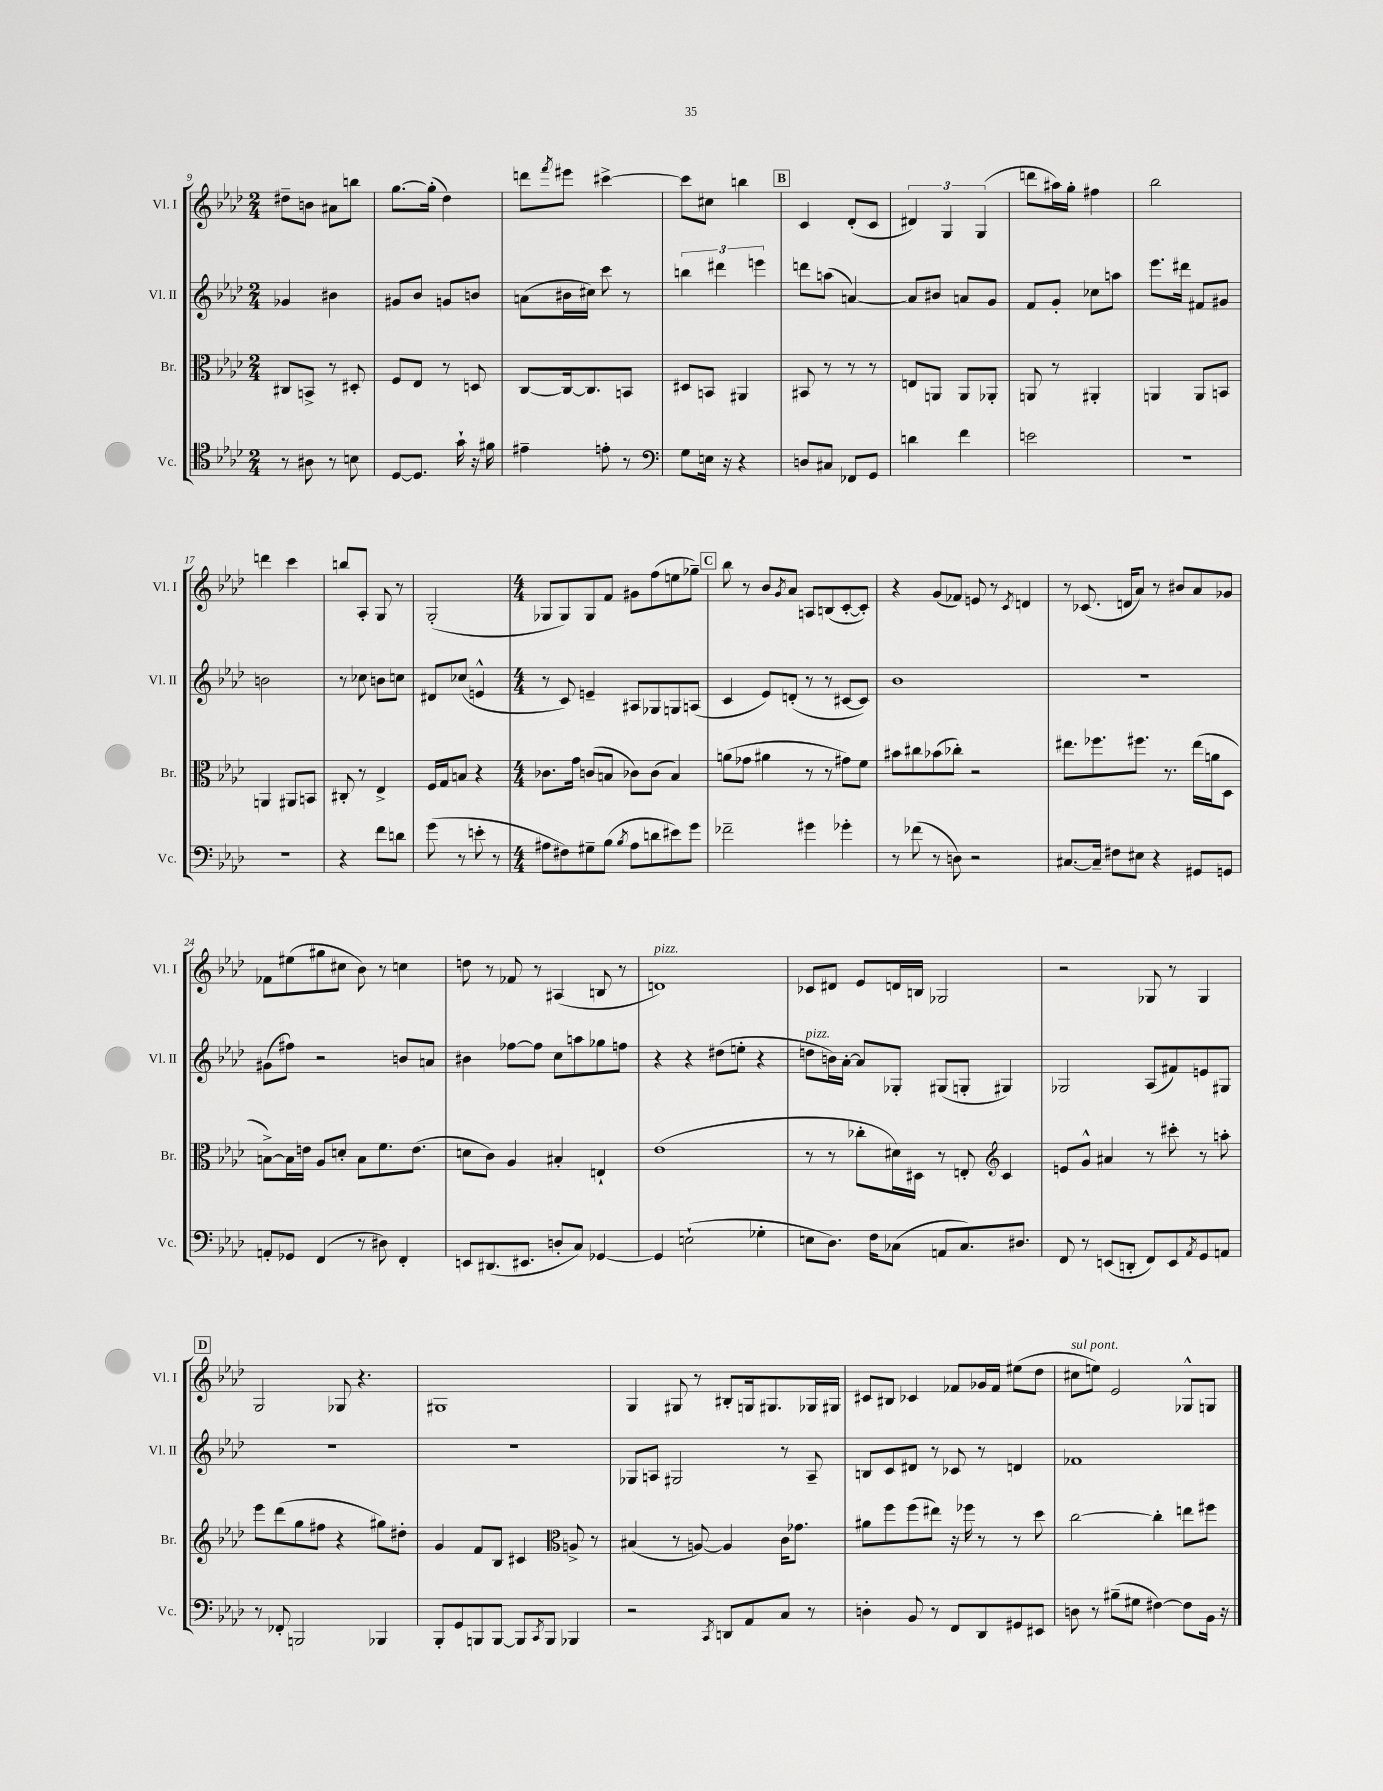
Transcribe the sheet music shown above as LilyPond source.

<<
\new StaffGroup <<
\new Staff = "s0" \with { instrumentName = "Vl. I" shortInstrumentName = "Vl. I" } {
    \clef treble \key aes \major \numericTimeSignature \time 2/4
    dis''8-- b'8 ais'8 b''8 |
    g''8.~ g''16-.( des''4) |
    d'''8 \acciaccatura { f'''8 } eis'''8 cis'''4~-> |
    cis'''8 cis''8 b''4 |
    \mark \markup { \box "B" } c'4 des'8-.( c'8 |
    \tuplet 3/2 { dis'4) g4 g4( } |
    d'''8 ais''16) g''16-. fis''4 |
    bes''2 |
    d'''4 c'''4 |
    b''8 aes8-. g8 r8 |
    g2-.( |
    \numericTimeSignature \time 4/4 ges8 ges8) ges8 f'8 gis'8 f''8( e''8 ges''8--) |
    \mark \markup { \box "C" } bes''8 r8 bes'8 \acciaccatura { g'8 } aes'8 a8 b8( c'8~-. c'8-.) |
    r4 g'8( fes'8) e'8 r8 \acciaccatura { c'8 } d'4 |
    r8 ces'8.( d'16 aes'8) r8 bis'8 aes'8 ges'8 |
    fes'8 eis''8( gis''8 cis''8 bes'8) r8 c''4 |
    d''8 r8 fes'8 r8 ais4( b8 r8 |
    d'1^\markup { \italic "pizz." }) |
    ces'8 dis'8 ees'8 d'16 b16 ges2 |
    r2 ges8 r8 ges4 |
    \mark \markup { \box "D" } g2 ges8 r4. |
    gis1 |
    g4 gis8 r8 bis8-. g16 gis8. ges16 gis16 |
    cis'8 bis8 ces'4 fes'8 ges'16 fes'16 eis''8( des''8 |
    cis''8^\markup { \italic "sul pont." } e''8) ees'2 ges8-^ g8 \bar "|." |
}
\new Staff = "s1" \with { instrumentName = "Vl. II" shortInstrumentName = "Vl. II" } {
    \clef treble \key aes \major \numericTimeSignature \time 2/4
    ges'4 bis'4 |
    gis'8 bes'8 g'8 b'8 |
    a'8( bis'16 cis''16) c'''8 r8 |
    \tuplet 3/2 { b''4 dis'''4 e'''4 } |
    \mark \markup { \box "B" } d'''8 a''8( a'4~) |
    a'8 bis'8 a'8 g'8 |
    f'8 g'8-. ces''8 a''8 |
    ees'''8. dis'''16 fis'8 gis'8 |
    b'2 |
    r8 ces''8 b'8 c''8 |
    dis'8 ces''8( e'4-^ |
    \numericTimeSignature \time 4/4 r8 c'8) e'4-- ais8 ges8 g8 a8( |
    \mark \markup { \box "C" } c'4 ees'8) d'8-.( r8 r8 cis'8~ cis'8) |
    bes'1 |
    R1 |
    gis'8( fis''8) r2 b'8 a'8 |
    bis'4 fes''8~ fes''8 c''8 a''8 ges''8 f''8 |
    r4 r4 dis''8( e''8-. r4 |
    d''8^\markup { \italic "pizz." } b'16) aes'16~-. aes'8 ges8-. gis8( g8-. gis4) |
    ges2 aes8( fis'8) e'8 gis8 |
    \mark \markup { \box "D" } R1 |
    R1 |
    ges8 a8 gis2 r8 a8-- |
    b8 c'8 dis'8 r8 ces'8 r8 d'4 |
    fes'1 \bar "|." |
}
\new Staff = "s2" \with { instrumentName = "Br." shortInstrumentName = "Br." } {
    \clef alto \key aes \major \numericTimeSignature \time 2/4
    cis8 b,8-> r8 dis8-. |
    f8 ees8 r8 d8 |
    c8~ c16~ c8. b,8 |
    dis8 b,8 ais,4 |
    \mark \markup { \box "B" } bis,8 r8 r8 r8 |
    e8 a,8 a,8 aes,8-. |
    a,8 r8 ais,4-. |
    a,4 a,8 b,8 |
    a,4 ais,8 b,8 |
    cis8-. r8 ees4-> |
    f16 g16 b8 r4 |
    \numericTimeSignature \time 4/4 ces'8. g'16 c'8( b8 ces'8) ces'8( b4) |
    \mark \markup { \box "C" } a'8( ges'8 ais'4 r8 r8 gis'8) f'8 |
    bis'8 cis''8 bes'8( ces''8-.) r2 |
    eis''8. fes''8. fis''8. r8. eis''16( a'16 des8 |
    b8~->) b16 e'16 aes8 d'8-. b8 f'8. e'8.( |
    d'8 c'8) aes4 bis4-. e4-! |
    ees'1( |
    r8 r8 ces''8-. dis'16) dis16 r8 e8-. \clef treble c'4 |
    e'8 g'8-^ ais'4 r8 cis'''8-. r8 a''8-. |
    \mark \markup { \box "D" } ees'''8 des'''8( g''8 fis''8 r4 gis''8) dis''8-. |
    g'4 f'8 bes8 cis'4 a8-> r8 |
    \clef alto bis4( r8 a8~) a4 c'16 ges'8. |
    ais'8 f''8 f''8( eis''8) r16 fes''16 r8 r8 des''8 |
    c''2~ c''4-. e''8 fis''8 \bar "|." |
}
\new Staff = "s3" \with { instrumentName = "Vc." shortInstrumentName = "Vc." } {
    \clef tenor \key aes \major \numericTimeSignature \time 2/4
    r8 ais8 r8 b8 |
    des8~ des8. g'16-! r16 fis'16 |
    eis'4-- e'8-. r8 |
    \clef bass g8 e16 r16 r4 |
    \mark \markup { \box "B" } d8 cis8 fes,8 g,8 |
    d'4 f'4 |
    e'2 |
    R2 |
    r2 |
    r4 f'8 d'8 |
    g'8( r8 e'8-. r8 |
    \numericTimeSignature \time 4/4 ais8 fis8) gis8-- bes8( \acciaccatura { bes8 } ais8 d'8 eis'8) g'8 |
    \mark \markup { \box "C" } fes'2-- gis'4 ges'4-. |
    r8 fes'8( r8 d8) r2 |
    cis8.~ cis16-- fis8 eis8 r4 gis,8 g,8 |
    a,8-. ges,8 f,4( r8 dis8) f,4-. |
    e,8 dis,8.( eis,8. d8-. c8) ges,4~ |
    ges,4 e2-!( ges4-. |
    e8 des8.) f16 ces8( a,8 ces8.) dis8. |
    f,8 r8 e,8( d,8-. f,8) e,8 \acciaccatura { aes,8 } g,8 a,8 |
    \mark \markup { \box "D" } r8 fes,8-. b,,2 bes,,4 |
    bes,,8-. g,8 b,,8 b,,8~ b,,8 \acciaccatura { c,8 } b,,8 bes,,4 |
    r2 \acciaccatura { c,8 } d,8 aes,8 c8 r8 |
    d4-. bes,8 r8 f,8 des,8 gis,8 eis,8 |
    d8 r8 bis8--( gis8 fis4~) fis8 bes,16 r16 \bar "|." |
}
>>
>>
\layout { \context { \Score currentBarNumber = #9 } }
